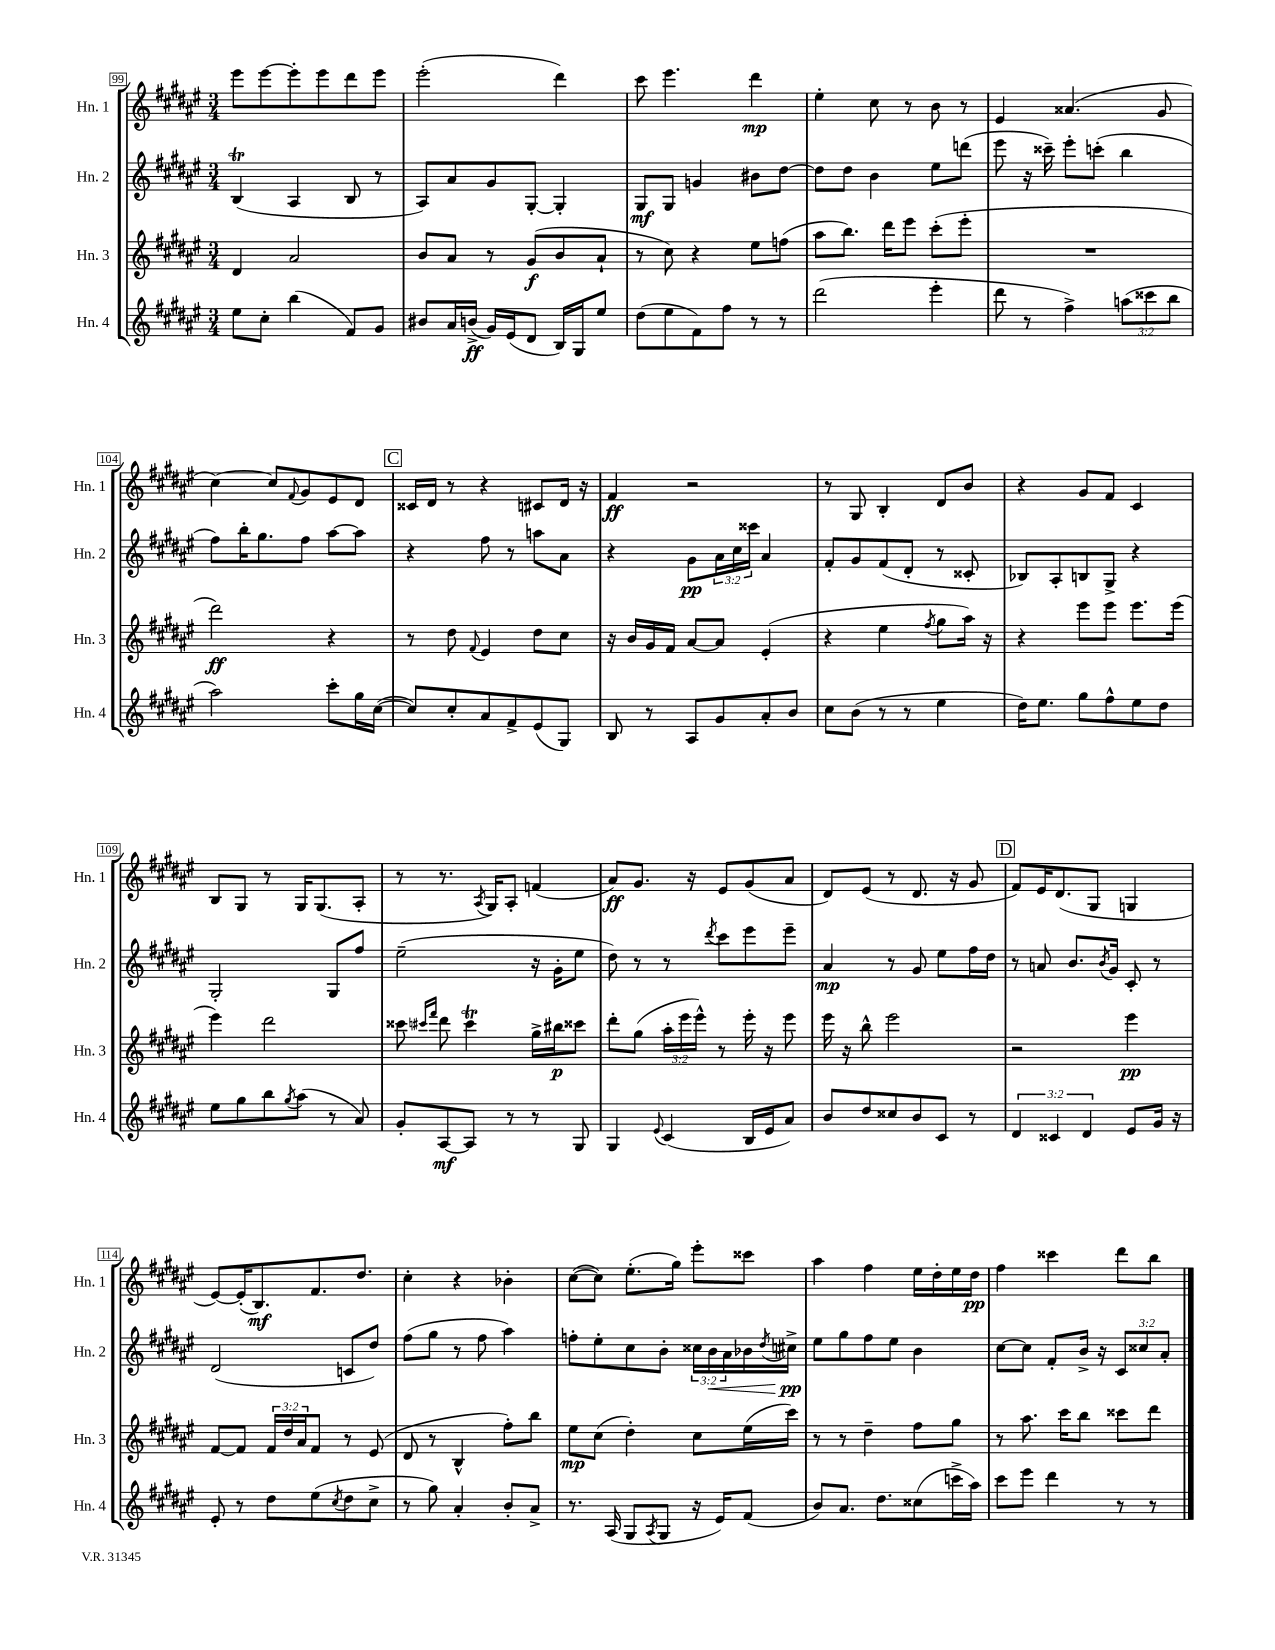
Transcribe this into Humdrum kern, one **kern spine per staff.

**kern	**kern	**kern	**kern
*staff4	*staff3	*staff2	*staff1
*clefG2	*clefG2	*clefG2	*clefG2
*k[f#c#g#d#a#e#]	*k[f#c#g#d#a#e#]	*k[f#c#g#d#a#e#]	*k[f#c#g#d#a#e#]
*M3/4	*M3/4	*M3/4	*M3/4
8ee#\L	4d#/	(4B/	8eee#\L
8cc#'\J	.	.	[8eee#\
(4bb\	2a#/	4A#/	8eee#'\]
.	.	.	8eee#\
8f#/L)	.	8B/	8ddd#\
8g#/J	.	8r	8eee#\J
=	=	=	=
8b#/L	8b/L	8A#/L)	(2eee#'\
16a#/L	8a#/J	8a#/	.
(16b^/JJ	.	.	.
16g#/LL)	8r	8g#/	.
(16e#/J	.	.	.
8d#/J	(8g#/L	[8G#'/J	.
16B/LL)	8b/	4G#'/]	4ddd#\)
16G#/J	.	.	.
8ee#/J	8a#`/J	.	.
=	=	=	=
(8dd#\L	8r	8G#/L	8ccc#\
8ee#\	8cc#\)	8G#/J	4.eee#\
8f#\)	4r	4g/	.
8ff#\J	.	.	.
8r	8ee#\L	8b#\L	4ddd#\
8r	(8ff\J	[8dd#\J	.
=	=	=	=
(2ddd#\	8aa#\L	8dd#\]L	4ee#'\
.	8.bb\J)	8dd#\J	.
.	.	4b\	8cc#\
.	16ddd#\LK	.	.
.	8eee#\J	.	8r
4eee#'\	(8ccc#'\L	8ee#\L	8b\
.	8eee#'\J	(8ddd\J	8r
=	=	=	=
8ddd#\	2.r	8eee#\	4e#/
8r	.	16r	.
.	.	16ccc##~\)	.
4ff#^\)	.	8eee#'\L	(4.a##/
.	.	(8ccc'\J	.
(12aa\L	.	4bb\	.
12ccc##\	.	.	.
.	.	.	8g#/
12bb\J	.	.	.
=	=	=	=
2aa#\)	2ddd#\)	8ff#\L)	[4cc#\)
.	.	16bb'\K	.
.	.	8.gg#\	.
.	.	.	8cc#/]L
.	.	.	8qqf#/
.	.	8ff#\J	8g#/
8ccc#'\L	4r	[8aa#\L	8e#/
16gg#\L	.	8aa#\]J	8d#/J
([16cc#\JJ	.	.	.
=	=	=	=
8cc#/]L)	8r	4r	16c##/LL
.	.	.	16d#/JJ
8cc#'/	8dd#\	.	8r
.	8qqf#/	.	.
8a#/	4e#/	8ff#\	4r
8f#^/	.	8r	.
(8e#/	8dd#\L	8aa\L	8c#/L
8G#/J)	8cc#\J	8a#\J	16d#/Jk
.	.	.	16r
=	=	=	=
8B/	16r	4r	4f#/
.	16b/LL	.	.
8r	16g#/	.	.
.	16f#/JJ	.	.
8A#/L	[8a#/L	8g#\L	2r
8g#/	8a#/]J	24a#\L	.
.	.	24cc#\	.
.	.	24ccc##\JJ	.
8a#'/	(4e#'/	4a#/	.
8b/J	.	.	.
=	=	=	=
8cc#\L	4r	8f#'/L	8r
(8b\J	.	8g#/	8G#/
8r	4ee#\	(8f#/	4B'/
8r	.	8d#'/J	.
.	8qff#/	.	.
4ee#\	8gg#\L	8r	8d#/L
.	16aa#\Jk)	8c##'/	8b/J
.	16r	.	.
=	=	=	=
16dd#\LK)	4r	8B-/L)	4r
8.ee#\J	.	.	.
.	.	8A#'/	.
8gg#\L	8eee#\L	8B/	8g#/L
8ff#^^\	8eee#\J	8G#^/J	8f#/J
8ee#\	8.eee#\L	4r	4c#/
8dd#\J	.	.	.
.	(16eee#\Jk	.	.
=	=	=	=
8ee#\L	4eee#\)	2G#'/	8B/L
8gg#\	.	.	8G#/J
8bb\	2ddd#\	.	8r
8qgg#/	.	.	.
(8aa#\J	.	.	16G#/LK
.	.	.	(8.G#/
8r	.	8G#/L	.
8a#/)	.	8ff#/J	8A#'/J
=	=	=	=
8g#'/L	8ccc##\	(2ee#~\	8r
.	16qqccc#/LL	.	.
.	16qqfff#/JJ	.	.
[8A#/	8ddd#\	.	8.r
8A#/]J	4ccc#\	.	.
.	.	.	8qA#/
.	.	.	16G#/LK)
8r	.	.	8A#'/J
8r	16gg#^\LL	16r	(4f/
.	16bb#\J	16g#'\LK	.
8G#/	8ccc##\J	8ee#\J	.
=	=	=	=
4G#/	8ddd#'\L	8dd#\)	8a#/L)
.	(8gg#\J	8r	8.g#/J
8qqe#/	.	.	.
(4c#/	24aa#'\LL	8r	.
.	24eee#\	.	.
.	.	.	16r
.	24eee#^^\JJ)	.	.
.	.	8qddd#/	.
.	8r	8ccc#\L	8e#/L
16B/LL	16eee#'\	8eee#\	(8g#/
16e#/J	16r	.	.
8a#/J)	8eee#\	8eee#~\J	8a#/J
=	=	=	=
8b/L	16eee#\	4a#/	8d#/L)
.	16r	.	.
8dd#/	8bb^^\	.	(8e#/J
8cc##/	2eee#\	8r	8r
8b/	.	8g#/	8.d#/
8c#/J	.	8ee#\L	.
.	.	.	16r
8r	.	16ff#\L	8g#/
.	.	16dd#\JJ	.
=	=	=	=
6d#/	2r	8r	8f#/L)
.	.	8a/	16e#/K
6c##/	.	.	.
.	.	.	(8.d#/
.	.	8.b/L	.
6d#/	.	.	.
.	.	.	8G#/J
.	.	8qb/	.
.	.	16g#/Jk	.
8e#/L	4eee#\	8c#'/	4G/
16g#/Jk	.	8r	.
16r	.	.	.
=	=	=	=
8e#'/	[8f#/L	(2d#/	[8e#/L)
8r	8f#/]J	.	(16e#'/]K
.	.	.	8.B/)
8dd#\L	24f#/LL	.	.
.	24dd#/	.	.
.	24a#/J	.	.
(8ee#\	8f#/J	.	8.f#/
8qcc#/	.	.	.
8dd#\	8r	8c/L	.
.	.	.	8.dd#/J
8cc#^\J	(8e#/	8dd#/J)	.
=	=	=	=
8r	8d#/	(8ff#\L	4cc#'\
8gg#\)	8r	8gg#\J	.
4a#'/	4B^^/	8r	4r
.	.	8ff#\	.
8b'/L	8ff#'\L)	4aa#\)	4b-'\
8a#^/J	8bb\J	.	.
=	=	=	=
8.r	8ee#\L	8ff'\L	([8cc#\L
.	(8cc#\J	8ee#'\	8cc#\]J)
(16A#/	.	.	.
8G#/L	4dd#'\)	8cc#\	(8.ee#'\L
8qA#/	.	.	.
8G#/J	.	8b'\J	.
.	.	.	16gg#\Jk)
16r	8cc#\L	24cc##\LL	8eee#'\L
.	.	24b\	.
16e#/LK)	.	.	.
.	.	24a#\	.
(8f#/J	(16ee#\L	16b-\	8ccc##\J
.	.	8qdd#/	.
.	16ccc#\JJ)	16cc#^\JJ	.
=	=	=	=
8b/L)	8r	8ee#\L	4aa#\
8.a#/J	8r	8gg#\	.
.	4dd#~\	8ff#\	4ff#\
8.dd#\L	.	.	.
.	.	8ee#\J	.
(8cc##\	8ff#\L	4b\	16ee#\LL
.	.	.	16dd#'\
16ccc^\L	8gg#\J	.	16ee#\
16aa#\JJ)	.	.	16dd#\JJ
=	=	=	=
8ccc#\L	8r	[8cc#\L	4ff#\
8eee#\J	8.aa#\	8cc#\]J	.
4ddd#\	.	8f#'/L	4ccc##\
.	16ccc#\LK	.	.
.	8bb\J	16b^/Jk	.
.	.	16r	.
8r	8ccc##\L	12c#/L	8ddd#\L
.	.	12cc##/	.
8r	8ddd#\J	.	8bb\J
.	.	12a#'/J	.
==	==	==	==
*-	*-	*-	*-
